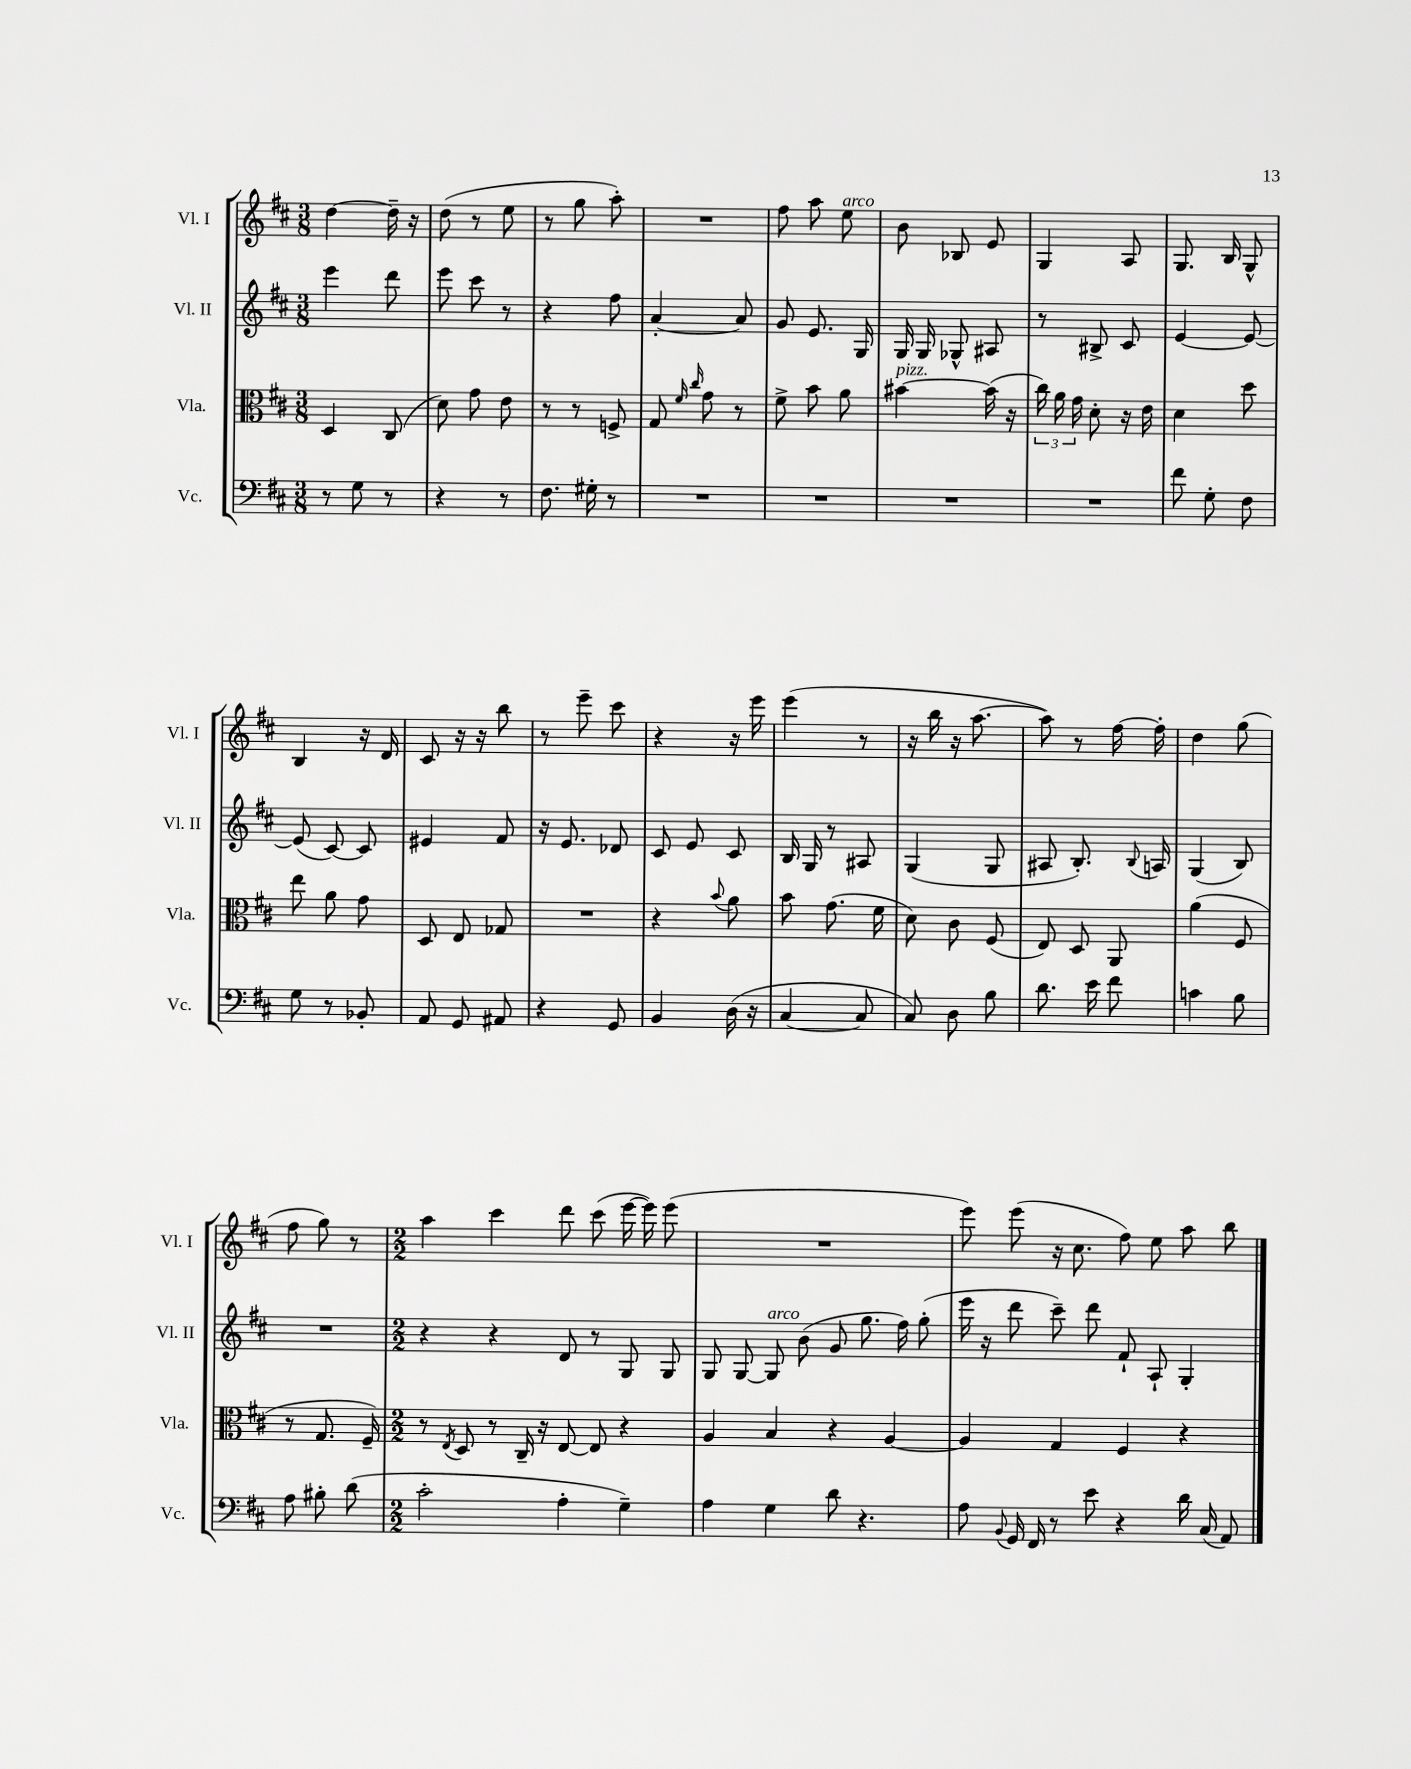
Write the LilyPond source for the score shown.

<<
\new StaffGroup <<
\new Staff = "s0" \with { instrumentName = "Vl. I" shortInstrumentName = "Vl. I" } {
    \clef treble \key d \major \numericTimeSignature \time 3/8
    \autoBeamOff d''4~ d''16-- r16 |
    d''8( r8 e''8 |
    r8 g''8 a''8-.) |
    R4. |
    fis''8 a''8 e''8^\markup { \italic "arco" } |
    b'8 bes8 e'8 |
    g4 a8 |
    g8. b16 g8-^ |
    b4 r16 d'16 |
    cis'8 r16 r16 b''8 |
    r8 e'''8-- cis'''8 |
    r4 r16 e'''16 |
    e'''4( r8 |
    r16 b''16 r16 a''8.~ |
    a''8) r8 fis''16~ fis''16-. |
    d''4 g''8( |
    fis''8 g''8) r8 |
    \numericTimeSignature \time 2/2 a''4 cis'''4 d'''8 cis'''8( e'''16~ e'''16) e'''8( |
    R1 |
    e'''8) e'''8( r16 cis''8. fis''8) e''8 a''8 b''8 \bar "|." |
}
\new Staff = "s1" \with { instrumentName = "Vl. II" shortInstrumentName = "Vl. II" } {
    \clef treble \key d \major \numericTimeSignature \time 3/8
    \autoBeamOff e'''4 d'''8 |
    e'''8 cis'''8 r8 |
    r4 fis''8 |
    a'4~-. a'8 |
    g'8 e'8. g16 |
    g16 g16 ges8-^ ais8 |
    r8 bis8-> cis'8 |
    e'4~ e'8~ |
    e'8( cis'8~) cis'8 |
    eis'4 fis'8 |
    r16 e'8. des'8 |
    cis'8 e'8 cis'8 |
    b16 g16 r8 ais8 |
    g4( g8 |
    ais8 b8.-.) \appoggiatura { b8 } a16 |
    g4( b8) |
    R4. |
    \numericTimeSignature \time 2/2 r4 r4 d'8 r8 g8 g8 |
    g8 g8~ g8^\markup { \italic "arco" } b'8( g'8 g''8. fis''16) g''8-.( |
    e'''16 r16 d'''8 cis'''8--) d'''8 fis'8-! a8-! g4-. \bar "|." |
}
\new Staff = "s2" \with { instrumentName = "Vla." shortInstrumentName = "Vla." } {
    \clef alto \key d \major \numericTimeSignature \time 3/8
    \autoBeamOff d4 cis8( |
    d'8) g'8 e'8 |
    r8 r8 f8-> |
    g8 \grace { fis'16 cis''16 } g'8 r8 |
    fis'8-> b'8 a'8 |
    bis'4~^\markup { \italic "pizz." } bis'16( r16 |
    \tuplet 3/2 { cis''16) a'16 g'16 } d'8-. r16 e'16 |
    d'4 d''8 |
    e''8 a'8 g'8 |
    d8 e8 ges8 |
    R4. |
    r4 \appoggiatura { b'8 } a'8 |
    b'8 g'8.( fis'16 |
    d'8) cis'8 fis8( |
    e8) d8 a,8 |
    a'4( fis8 |
    r8 g8. fis16--) |
    \numericTimeSignature \time 2/2 r8 \acciaccatura { e8 } d8 r8 cis16-- r16 e8~ e8 r4 |
    a4 b4 r4 a4~ |
    a4 g4 fis4 r4 \bar "|." |
}
\new Staff = "s3" \with { instrumentName = "Vc." shortInstrumentName = "Vc." } {
    \clef bass \key d \major \numericTimeSignature \time 3/8
    \autoBeamOff r8 g8 r8 |
    r4 r8 |
    fis8. gis16-. r8 |
    R4. |
    R4. |
    R4. |
    R4. |
    fis'8 g8-. fis8 |
    g8 r8 bes,8-. |
    a,8 g,8 ais,8 |
    r4 g,8 |
    b,4 d16( r16 |
    cis4~ cis8 |
    cis8) d8 b8 |
    d'8. e'16 fis'8 |
    c'4 b8 |
    a8 bis8-. d'8( |
    \numericTimeSignature \time 2/2 cis'2-. a4-. g4--) |
    a4 g4 d'8 r4. |
    a8 \appoggiatura { b,8 } g,16 fis,16 r8 e'8 r4 d'16 cis16( a,8) \bar "|." |
}
>>
>>
\layout { \context { \Score \remove "Bar_number_engraver" } }
